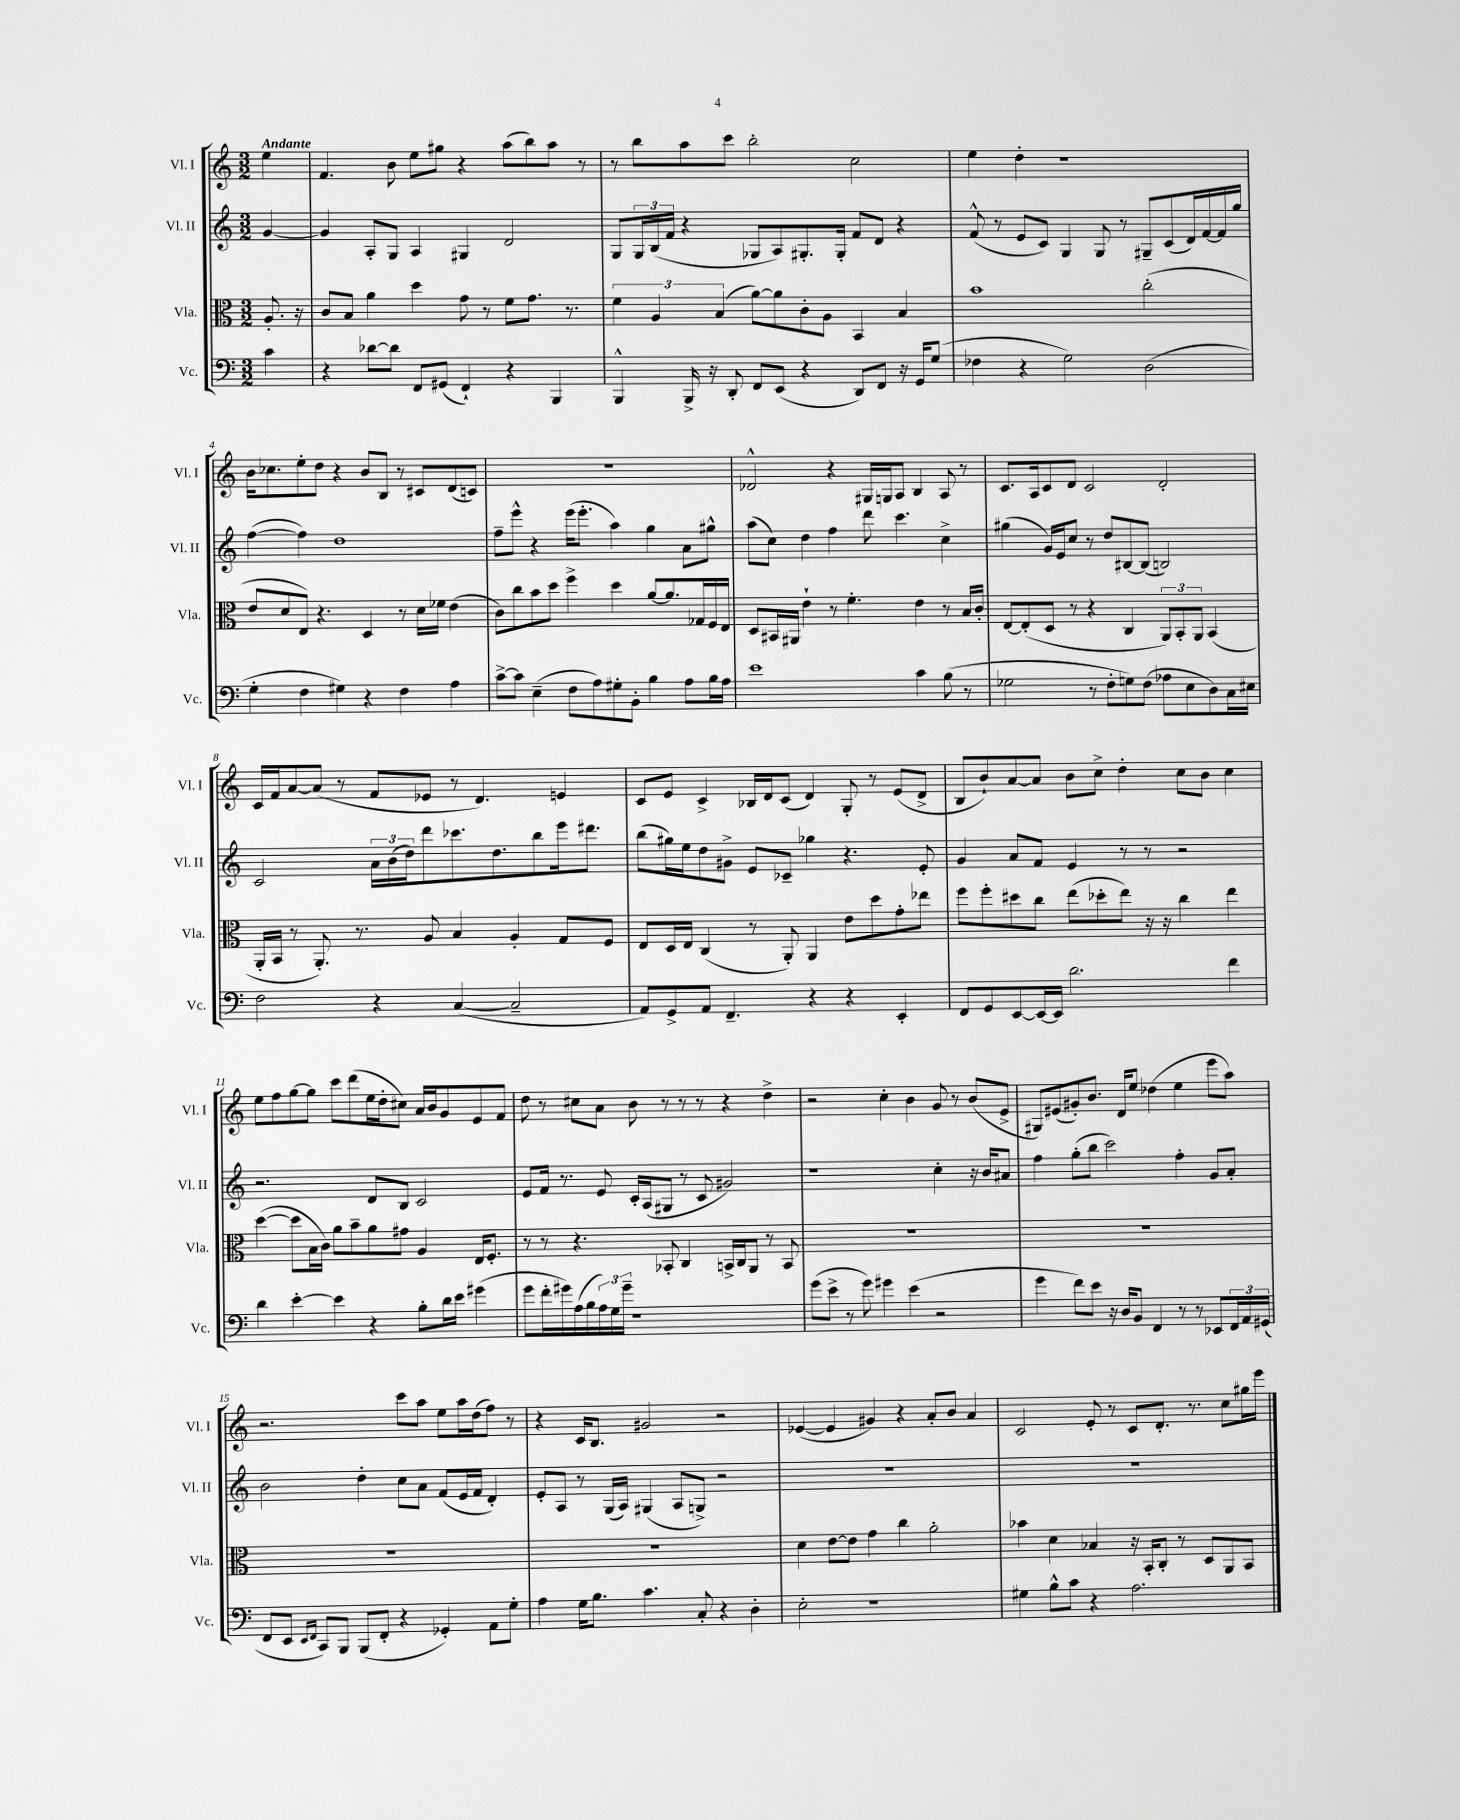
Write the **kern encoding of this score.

**kern	**kern	**kern	**kern
*staff4	*staff3	*staff2	*staff1
*clefF4	*clefC3	*clefG2	*clefG2
*k[]	*k[]	*k[]	*k[]
*M3/2	*M3/2	*M3/2	*M3/2
4c\	8.A'/	[4g/	4ee\
.	16r	.	.
=	=	=	=
4r	8c/L	4g/]	4.f/
.	8B/J	.	.
[8d-\L	4a\	8A'/L	.
8d-\]J	.	8G/J	8b\
8FF/L	4dd\	4A/	8ee\L
(8GG#/J	.	.	8gg#\J
4FF`/)	8g\	4G#/	4r
.	8r	.	.
4r	8f\L	2d/	(8aa\L
.	8.g\J	.	8bb\)
4BBB/	.	.	8aa\J
.	8.r	.	.
.	.	.	8r
=	=	=	=
4BBB^^/	6f\	8G/L	8r
.	.	24G/L	8bb\L
.	6A/	(24B/	.
.	.	24f/JJ	.
16BBB^/	.	4r	8aa\
16r	.	.	.
.	(6B/	.	.
8DD'/	.	.	8ccc\J
8FF/L	[8a\L)	8G-/L	2bb'\
(8EE/J	8a\]	8A/)	.
4r	8c'\	8.G#'/	.
.	8A\J	.	.
.	.	16G#'/Jk	.
8DD/L)	4BB/	8f/L	2cc\
8FF/J	.	8d/J	.
16r	4B/	4r	.
16GG/LK	.	.	.
(8G/J	.	.	.
=	=	=	=
4F-\	1b	(8f^^/	4ee\
.	.	8r	.
4r	.	8e/L	4dd'\
.	.	8c/J)	.
2G\)	.	4G/	1r
.	.	8G/	.
.	.	8r	.
(2D\	(2cc'\	8G#~/L	.
.	.	(8c/	.
.	.	16d/L)	.
.	.	[16f/	.
.	.	16f/]	.
.	.	16gg/JJ	.
=	=	=	=
4G'\	8e/L	([4ff\	16b\LK
.	.	.	8.cc-\
.	8d/	.	.
4F\	8E/J)	4ff\])	8ee'\
.	4.r	.	8dd\J
4G#\)	.	1dd	4r
4r	4D/	.	8b/L
.	.	.	8B/J
4F\	8r	.	8r
.	16d\LL	.	8c#/L
.	16f-\JJ	.	.
4A\	(4e\	.	(8d/
.	.	.	8c/J)
=	=	=	=
[8c^\L	8c\L)	8ff~\L	1.r
8c\]J	8cc\	8eee^^\J	.
(4E~\	8b\	4r	.
.	8dd\J	.	.
8F\L	4ff^\	(16eee\LK	.
.	.	8.eee'\J	.
8A\)	.	.	.
8G#'\	4dd\	4aa\)	.
8BB'\J	.	.	.
4B\	[8a/L	4gg\	.
.	8.a/]	.	.
8A\L	.	8a\L	.
.	16G-/L	.	.
16B\L	16F/	8gg#^^\J	.
16A\JJ	16E/JJ	.	.
=	=	=	=
1e	8D/L	(8aa\L	2d-^^/
.	16BB#/L	8cc\J)	.
.	16AA#/JJ	.	.
.	4e`\	4dd\	.
.	8r	4ff\	4r
.	4.f'\	.	.
.	.	8ddd\	16G#/LL
.	.	.	16G/J
.	.	4.ccc\	8A/J
4c\	4e\	.	4B/
(8B\	8r	4cc^\	8A/
8r	16B/LL	.	8r
.	16c'/JJ	.	.
=	=	=	=
2G-\	[8E/L	(4gg#\	8.c/L
.	(8E'/]	.	.
.	.	.	16A/k
.	8D/J	16g/LL)	8c/
.	.	16e/J	.
.	8r	8cc/J	8d/J
8r	4r	8r	2c/
8F'\L	.	8dd/L	.
8G\)	4C/	[8B#/	.
(8F\J	.	(8B#/]J	.
8A-\L	12AA/L)	2B/)	2d'/
.	12BB'/	.	.
8E\	.	.	.
.	12AA/J	.	.
8D\)	(4BB/	.	.
16C\L	.	.	.
16E#\JJ	.	.	.
=	=	=	=
2F\	16AA'/LL	2c/	16c/LL
.	16BB/JJ	.	16f/J
.	8r	.	[8a/
.	8.AA'/)	.	(8a/]J
.	.	.	8r
.	8.r	.	.
4r	.	24a\LL	8f/L
.	.	(24b\	.
.	.	24dd\J)	.
.	8A/	8ddd\	8e-/J
([4C/	4B/	8.ccc-\	8r
.	.	.	4.d/)
.	.	8.dd\	.
2C~/]	4A'/	.	.
.	.	8bb\	.
.	8G/L	16eee\k	4e/
.	.	8.ddd#\J	.
.	8F/J	.	.
=	=	=	=
8AA/L)	8E/L	(8bb\L	8c/L
8GG^/	16D/L	16gg#\L)	8e/J
.	16E/JJ	16ee\J	.
8AA/J	(4C/	8dd\	4c^/
4.FF~/	.	8g#^\J	.
.	8r	8e/L	16B-/LL
.	.	.	16d/J
.	8AA'/)	8c-~/J	(8c/J
4r	4AA/	4gg-\	4d/)
4r	8e\L	4.r	8G'/
.	8dd\	.	8r
4EE'/	8g'\	.	(8e/L
.	8ee-\J	8e'/	8d^/J
=	=	=	=
8FF/L	8ff\L	4g/	8B/L
8GG/	8ff'\	.	8b`/)
[8EE/	8dd#\	8a/L	[8a/
16EE/_L	8cc\J	8f/J	8a/]J
16EE/]JJ	.	.	.
2.d\	(8ee\L	4e/	8b\L
.	8dd-'\	.	8cc^\J
.	8ee\J)	8r	4dd'\
.	16r	8r	.
.	16r	.	.
.	4cc\	2r	8cc\L
.	.	.	8b\J
4f\	4ee\	.	4cc\
=	=	=	=
4d\	([4dd\	2.r	8ee\L
.	.	.	8ff\
[4e'\	8dd\]L	.	[8gg\
.	16B\L	.	8gg\]J
.	16c\JJ)	.	.
4e\]	8a\L	.	8ccc\L
.	8b~\	.	(8ddd\
4r	8a\	8d/L	16ee\L
.	.	.	16dd'\J
.	8g#\J	8B/J	8cc#\J)
8B'\L	4A/	2c/	16a/LL
.	.	.	16b/J
16d\L	.	.	8g/
16e\JJ	.	.	.
(4g#\	16E/LK	.	8e/
.	8.F'/J	.	.
.	.	.	8f/J
=	=	=	=
8g\L	8r	8e/L	8dd\
16f'\L	8r	16f/Jk	8r
16g#\)	.	8.r	.
(16A\	4.r	.	8cc#\L
16B\	.	.	.
24A\)	.	8e/	8a\J
24G\	.	.	.
24g#~\JJ	.	.	.
1r	.	16c'/LL	8b\
.	.	(16A/J	.
.	8BB-'/	8G#/J	8r
.	4C/	8r	8r
.	.	8c/	8r
.	16BB^/LL	2g#/)	4r
.	16C/J	.	.
.	8AA/J	.	.
.	8r	.	4dd^\
.	8BB/	.	.
=	=	=	=
(8g\L	1.r	1r	2r
8e^\J	.	.	.
8r	.	.	.
8g\)	.	.	.
4g#\	.	.	4cc'\
(4e\	.	.	4b\
2r	.	4cc'\	8g/
.	.	.	8r
.	.	16r	(8b/L
.	.	16b/LK	.
.	.	8a#/J	8e^/J
=	=	=	=
4g\	1.r	4ff\	8G#/L)
.	.	.	(8e#/
8f\L)	.	(8gg'\L	8g#'/)
8e\J	.	8bb\J	8.b/J
16r	.	2ccc\)	.
16D/LK	.	.	16d/LK
8BB/J	.	.	8ee/J
4FF/	.	.	(4dd-\
8r	.	4ff'\	4ee\
8r	.	.	.
8EE-/L	.	8g/L	8eee\L
24FF/L	.	8a'/J	8aa\J)
24AA/	.	.	.
(24GG#/JJ	.	.	.
=	=	=	=
8FF/L	1.r	2b\	2.r
8EE/J	.	.	.
16qqEE/LL	.	.	.
16qqFF/JJ	.	.	.
8CC/L)	.	.	.
8BBB/J	.	.	.
(8BBB/L	.	4dd'\	.
8FF'/J	.	.	.
4r	.	8cc\L	8ccc\L
.	.	8a\J	8aa\J
4GG-'/)	.	(8f/L	8ee\L
.	.	16e/L	16aa\L
.	.	16f/JJ	(16dd\J
8AA\L	.	4d'/)	8ff\J)
8G'\J	.	.	8r
=	=	=	=
4A\	1.r	8e'/L	4r
.	.	8A/J	.
16G\LK	.	8r	16c/LK
8.B\J	.	.	8.B/J
.	.	(16G/LL	.
.	.	16A/JJ)	.
4.c\	.	(4G#/	2g#/
.	.	8A/L	.
8C'/	.	8G^/J)	.
4r	.	2r	2r
4D'\	.	.	.
=	=	=	=
2E'\	4d\	1.r	([4e-/
.	[8e\L	.	4e-/]
.	8e\]J	.	.
1r	4g\	.	4g#/)
.	4cc\	.	4r
.	2a'\	.	8a'/L
.	.	.	8b/J
.	.	.	4a/
=	=	=	=
4G#\	4b-\	1.r	2c/
8B^^\L	4d\	.	.
8c\J	.	.	.
4r	4B-/	.	8e'/
.	.	.	8r
2.A\	16r	.	8c/L
.	16BB'/LK	.	.
.	8C'/J	.	8.d'/J
.	8r	.	.
.	.	.	8.r
.	8D/L	.	.
.	8AA/	.	8cc\L
.	8BB/J	.	16gg#\L
.	.	.	16eee\JJ
==	==	==	==
*-	*-	*-	*-
